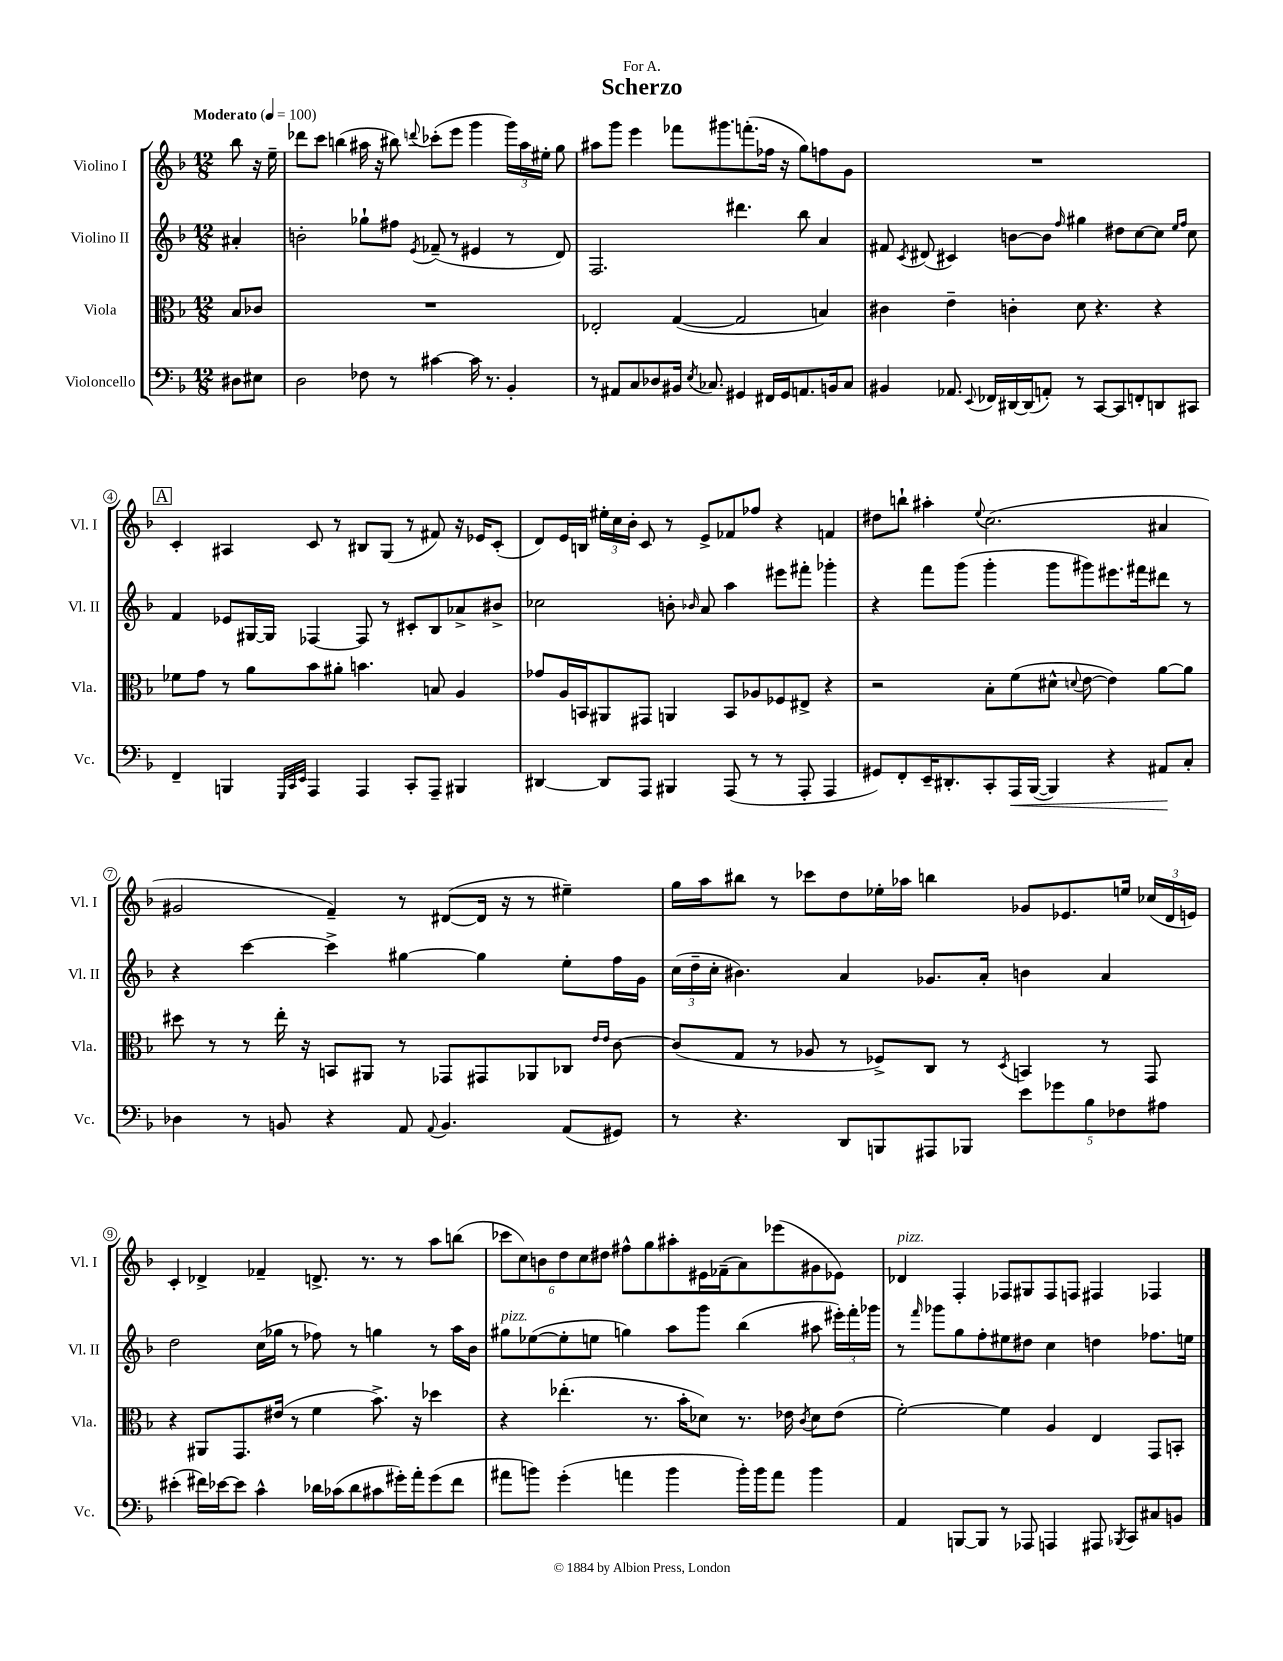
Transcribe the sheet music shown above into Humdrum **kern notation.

**kern	**kern	**kern	**kern
*staff4	*staff3	*staff2	*staff1
*clefF4	*clefC3	*clefG2	*clefG2
*k[b-]	*k[b-]	*k[b-]	*k[b-]
*M12/8	*M12/8	*M12/8	*M12/8
*MM100	*MM100	*MM100	*MM100
8D#	8B-	4a#'	8bb-
8E#	8c-	.	16r
.	.	.	16ee~
=	=	=	=
2D	1.r	2b'	8ddd-
.	.	.	8ccc
.	.	.	(4bb
8F-	.	8gg-`	16aa#
.	.	.	16r
8r	.	8ff#	8bb#)
.	.	8qe	8qqddd
[4c#	.	(8f-~	(8ccc-'
.	.	8r	8eee
16c#]	.	4e#	4ggg
8.r	.	.	.
4BB-'	.	8r	24ggg)
.	.	.	24aa#
.	.	.	24ee#'
.	.	8d)	8gg
=	=	=	=
8r	2E-'	2.F	8aa#
8AA#	.	.	8ggg
8C	.	.	4eee
8D-	.	.	.
16BB#	([4G	.	8fff-
8qE	.	.	.
8.C-	.	.	.
.	.	.	8.ggg#
4GG#	2G]	4.ddd#	.
.	.	.	(8.fff'
16FF#	.	.	16ff-
16GG#	.	.	16r
8.AA	.	8bb-	8gg)
.	4B)	4a	8ff
16BB	.	.	.
8C-	.	.	8g
=	=	=	=
4BB#	4c#	8f#	1.r
.	.	8qc	.
.	.	(8d#	.
8.AA-	4e~	4c#)	.
8qqEE	.	.	.
16FF-	.	.	.
[16DD#	4c'	[8b	.
(16DD#]	.	.	.
8AA')	.	8b]	.
.	.	16qqff	.
8r	8d	4gg#	.
[8CC	4.r	.	.
8CC]	.	8dd#	.
8FF'	.	[8cc	.
8DD	4r	8cc]	.
.	.	16qqee	.
.	.	16qqff	.
8CC#	.	8cc	.
=	=	=	=
4FF~	8f-	4f	4c'
.	8g	.	.
4BBB	8r	8e-	4A#
.	8a	[16G#	.
.	.	16G#]	.
32qqGGG	.	.	.
32qqCC	.	.	.
32qqEE	.	.	.
4AAA	8b-	[4F-	8c
.	8a#'	.	8r
4AAA	4.b	8F-]	8B#
.	.	8r	(8G
8CC'	.	8c#'	8r
8AAA~	8B	8B-	8f#)
4BBB#	4A	8a-^	16r
.	.	.	16e-
.	.	8b#^	(8c'
=	=	=	=
[4DD#	8g-	2cc-	8d)
.	16A	.	16e
.	16BB	.	16B
8DD#]	8AA#	.	24ee#'
.	.	.	24cc
.	.	.	24b-'
8AAA	8GG#	.	8c
4BBB#	4AA	8b'	8r
.	.	16qqb-	.
.	.	8a	8e^
(8AAA	8BB	4aa	8f-
8r	8A-	.	8ff-
8r	8F-	8eee#	4r
8AAA'	8E#^	8fff#'	.
4AAA	4r	4ggg-'	4f
=	=	=	=
8GG#)	2r	4r	8dd#
8FF'	.	.	8bb`
16EE~	.	8fff	4aa#'
8.DD#'	.	.	.
.	.	(8ggg	.
.	.	.	8qqee
8CC'	8B-'	4ggg'	(2.cc
16AAA	(8f	.	.
([16BBB-	.	.	.
4BBB-])	8d#^^	8ggg	.
.	8qqd	.	.
.	[8e	8ggg#)	.
4r	4e])	8.eee#	.
.	.	16fff#	.
8AA#	[8a	8ddd#	4a#
8C'	8a]	8r	.
=	=	=	=
4D-	8dd#	4r	2g#
.	8r	.	.
8r	8r	[4ccc	.
8BB	16ee'	.	.
.	16r	.	.
4r	8BB	4ccc^]	4f~)
.	8AA#	.	.
8AA	8r	[4gg#	8r
8qqAA	.	.	.
4.BB	8GG-	.	([8d#
.	8GG#	4gg#]	16d#]
.	.	.	16r
.	8AA-	.	8r
(8AA	8C-	8ee'	4ee#~)
.	16qqe	.	.
.	16qqe	.	.
8GG#)	[8c	16ff	.
.	.	16g	.
=	=	=	=
8r	(8c]	(24cc	16gg
.	.	24dd~	.
.	.	.	16aa
.	.	24cc'	.
4.r	8G	4.b#)	8bb#
.	8r	.	8r
.	8A-	.	8ccc-
8DD	8r	4a	8dd
8BBB	8F-^)	.	16ee-'
.	.	.	16aa-
8AAA#	8C	8.g-	4bb
8BBB-	8r	.	.
.	.	16a'	.
.	8qD	.	.
10e	4BB	4b	8g-
10g-	.	.	.
.	.	.	8.e-
10B-	.	.	.
.	8r	4a	.
10F-	.	.	.
.	.	.	16ee
.	8GG	.	(24cc-
10A#	.	.	.
.	.	.	24d
.	.	.	24e)
=	=	=	=
(4e#'	4r	2dd	4c'
16f#)	8AA#	.	4d-^
[16e-	.	.	.
8e-]	8.GG	.	.
4c^^	.	(16cc	4f-~
.	(16e#	16gg-	.
.	8r	8r	.
16d-	4f	8ff-)	8.d^
(16c-	.	.	.
8d-	.	8r	.
.	.	.	8.r
8c#	8.b-^)	4gg	.
16g#')	.	.	8r
16a'	16r	.	.
(8g#	4dd-	8r	8aa
8f#	.	16aa	(8bb
.	.	16b-	.
=	=	=	=
8a#	4r	8gg#	12ccc-
.	.	.	12cc)
8b)	.	([8ee-	.
.	.	.	12b
(4g'	(4.ee-'	8ee-']	12dd
.	.	.	12cc
.	.	8ee	.
.	.	.	12dd#
4a	.	4gg)	8ff#^^
.	8.r	.	8gg
4b	.	8aa	8aa#'
.	16b-'	.	.
.	8d-)	8ggg	16e#
.	.	.	(16f-~
16b')	8.r	(4bb-	8a)
16b	.	.	.
8a	.	.	(8eee-
.	16e-	.	.
.	8qc	.	.
4b	8d-	8aa#	8g#
.	(8e-	24eee#')	8e-)
.	.	24fff'	.
.	.	24ggg-	.
=	=	=	=
4AA	[2f')	8r	4d-
.	.	16qqfff	.
.	.	8ggg-	.
[8BBB	.	8gg	4F'
8BBB]	.	8ff'	.
8r	4f]	8ee#	8F-
8AAA-	.	8dd#	8G#
4AAA	4A	4cc	8F-
.	.	.	8F
8AAA#	4E	4dd	4F#
8qBBB-	.	.	.
8CC	.	.	.
8C#	8GG	8.ff-	4F-
8BB	8BB'	.	.
.	.	16ee	.
==	==	==	==
*-	*-	*-	*-
